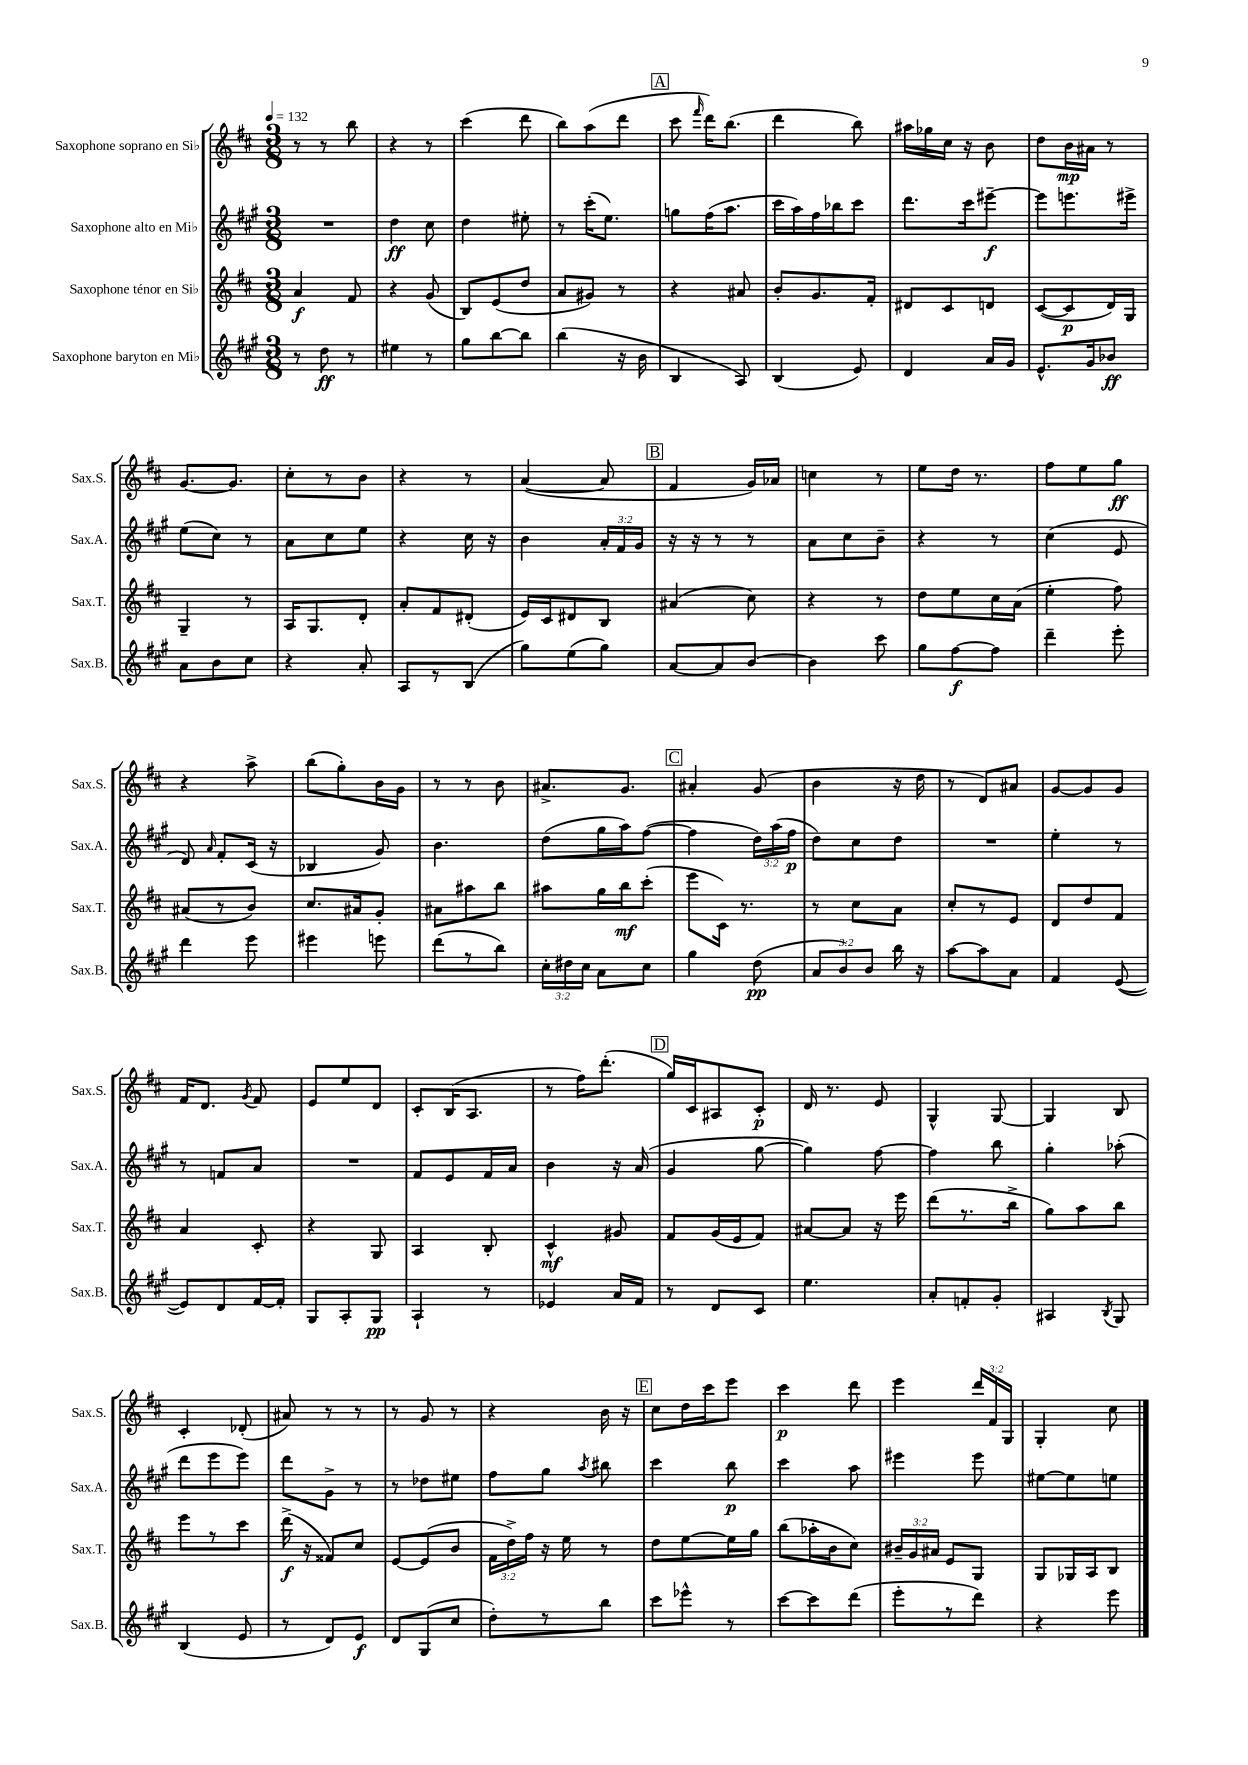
<<
\new StaffGroup <<
\new Staff = "s0" \with { instrumentName = "Saxophone soprano en Sib" shortInstrumentName = "Sax.S." } {
    \clef treble \key d \major \numericTimeSignature \time 3/8 \override Staff.TupletNumber.text = #tuplet-number::calc-fraction-text \tempo 4 = 132
    \autoBeamOff r8 r8 b''8 |
    r4 r8 |
    cis'''4( d'''8 |
    b''8[) a''8( d'''8] |
    \mark \markup { \box "A" } cis'''8 \grace { fis'''16 } d'''16[) b''8.]( |
    d'''4 b''8) |
    ais''16[ ges''16 cis''16] r16 b'8 |
    d''8[ b'16\mp ais'16] r8 |
    g'8.[~ g'8.] |
    cis''8[-. r8 b'8] |
    r4 r8 |
    a'4~( a'8 |
    \mark \markup { \box "B" } fis'4 g'16[) aes'16] |
    c''4 r8 |
    e''8[ d''16] r8. |
    fis''8[ e''8 g''8]\ff |
    r4 a''8-> |
    b''8[( g''8-.) b'16 g'16] |
    r8 r8 b'8 |
    ais'8.[-> g'8.] |
    \mark \markup { \box "C" } ais'4-. g'8( |
    b'4 r16 d''16 |
    r8 d'8[) ais'8] |
    g'8[~ g'8 g'8] |
    fis'16[ d'8.] \acciaccatura { g'8 } fis'8 |
    e'8[ e''8 d'8] |
    cis'8[-. b16( a8.] |
    r8 fis''16[) d'''8.]-.( |
    \mark \markup { \box "D" } g''16[) cis'16 ais8 cis'8]-.\p |
    d'16 r8. e'8 |
    g4-^ g8~ |
    g4 b8 |
    cis'4-. des'8-.( |
    ais'8) r8 r8 |
    r8 g'8 r8 |
    r4 b'16 r16 |
    \mark \markup { \box "E" } cis''8[ d''16 cis'''16 e'''8] |
    cis'''4\p d'''8 |
    e'''4 \tuplet 3/2 { d'''16[ fis'16 g16] } |
    g4-. cis''8 \bar "|." |
}
\new Staff = "s1" \with { instrumentName = "Saxophone alto en Mib" shortInstrumentName = "Sax.A." } {
    \clef treble \key a \major \numericTimeSignature \time 3/8 \override Staff.TupletNumber.text = #tuplet-number::calc-fraction-text
    \autoBeamOff R4. |
    d''4\ff cis''8 |
    d''4 eis''8-. |
    r8 cis'''16[-.( e''8.]) |
    \mark \markup { \box "A" } g''8[ fis''16( a''8.] |
    cis'''16[ a''16) fis''16 bes''16 cis'''8] |
    d'''8.[ cis'''16 eis'''8]~--\f |
    eis'''8[ e'''8. eis'''16]-> |
    e''8[( cis''8]) r8 |
    a'8[ cis''8 e''8] |
    r4 cis''16 r16 |
    b'4 \tuplet 3/2 { a'16[-. fis'16 gis'16] } |
    \mark \markup { \box "B" } r16 r16 r8 r8 |
    a'8[ cis''8 b'8]-- |
    r4 r8 |
    cis''4( e'8 |
    d'8) \grace { a'16 } fis'8[-. cis'16]( r16 |
    bes4 gis'8) |
    b'4. |
    d''8[( gis''16 a''16) fis''8]~( |
    \mark \markup { \box "C" } fis''4 \tuplet 3/2 { d''16[) a''16( fis''16]\p } |
    d''8[) cis''8 d''8] |
    R4. |
    e''4-. r8 |
    r8 f'8[ a'8] |
    R4. |
    fis'8[ e'8 fis'16 a'16] |
    b'4 r16 a'16( |
    \mark \markup { \box "D" } gis'4 gis''8~ |
    gis''4) fis''8~ |
    fis''4 b''8 |
    gis''4-. aes''8-.( |
    d'''8[ e'''8 e'''8]) |
    d'''8[ gis'8]-> r8 |
    r8 des''8[ eis''8] |
    fis''8[ gis''8] \acciaccatura { a''8 } bis''8 |
    \mark \markup { \box "E" } cis'''4 b''8\p |
    cis'''4 a''8 |
    eis'''4 eis'''8 |
    eis''8[~ eis''8 e''8] \bar "|." |
}
\new Staff = "s2" \with { instrumentName = "Saxophone ténor en Sib" shortInstrumentName = "Sax.T." } {
    \clef treble \key d \major \numericTimeSignature \time 3/8 \override Staff.TupletNumber.text = #tuplet-number::calc-fraction-text
    \autoBeamOff a'4\f fis'8 |
    r4 g'8( |
    b8[) e'8( d''8] |
    a'8[ gis'8]) r8 |
    \mark \markup { \box "A" } r4 ais'8 |
    b'8[-. g'8. fis'16]-. |
    dis'8[ cis'8 d'8] |
    cis'8[~( cis'8\p d'16) g16] |
    g4-- r8 |
    a16[ g8. d'8]-. |
    a'8[-. fis'8 dis'8]-.( |
    e'16[) cis'16 dis'8 b8] |
    \mark \markup { \box "B" } ais'4( cis''8) |
    r4 r8 |
    d''8[ e''8 cis''16 a'16]( |
    e''4-. fis''8) |
    ais'8[( r8 b'8]) |
    cis''8.[ ais'16 g'8]-. |
    ais'8[ ais''8 b''8] |
    ais''8[ g''16 b''16\mf cis'''8]-.( |
    \mark \markup { \box "C" } e'''8[ cis'16]) r8. |
    r8 cis''8[ a'8] |
    cis''8[-. r8 e'8] |
    d'8[ d''8 fis'8] |
    a'4 cis'8-. |
    r4 g8 |
    a4 b8-. |
    cis'4-^\mf gis'8 |
    \mark \markup { \box "D" } fis'8[ g'16( e'16 fis'8]) |
    ais'8[~ ais'8] r16 e'''16 |
    d'''8[( r8. b''16]-> |
    g''8[) a''8 b''8] |
    e'''8[ r8 cis'''8] |
    d'''16->\f( r16 fisis'8[) cis''8] |
    e'8[~ e'8( b'8] |
    \tuplet 3/2 { fis'16[ d''16->) fis''16] } r16 e''16 r8 |
    \mark \markup { \box "E" } d''8[ e''8~ e''16 g''16] |
    b''8[( aes''16-. b'16 cis''8]) |
    \tuplet 3/2 { bis'16[-- g'16 ais'16] } e'8[ g8] |
    g8[ ges16 a16 b8] \bar "|." |
}
\new Staff = "s3" \with { instrumentName = "Saxophone baryton en Mib" shortInstrumentName = "Sax.B." } {
    \clef treble \key a \major \numericTimeSignature \time 3/8 \override Staff.TupletNumber.text = #tuplet-number::calc-fraction-text
    \autoBeamOff r8 d''8\ff r8 |
    eis''4 r8 |
    gis''8[ b''8~ b''8] |
    b''4( r16 b'16 |
    \mark \markup { \box "A" } b4 a8) |
    b4( e'8) |
    d'4 a'16[ gis'16] |
    e'8.[-^ gis'16 bes'8]\ff |
    a'8[ b'8 cis''8] |
    r4 a'8-. |
    a8[ r8 b8]( |
    gis''8[) e''8( gis''8]) |
    \mark \markup { \box "B" } a'8[~ a'8 b'8]~ |
    b'4 cis'''8 |
    gis''8[ fis''8~\f fis''8] |
    d'''4-- e'''8-. |
    d'''4 e'''8 |
    eis'''4 e'''8 |
    d'''8[( r8 b''8]) |
    \tuplet 3/2 { cis''16[-. dis''16 cis''16] } a'8[ cis''8] |
    \mark \markup { \box "C" } gis''4 d''8\pp( |
    \tuplet 3/2 { a'8[ b'8) b'8] } b''16 r16 |
    a''8[~ a''8 a'8] |
    fis'4 e'8~( |
    e'8[) d'8 fis'16~ fis'16]-. |
    gis8[ a8-. gis8]\pp |
    a4-! r8 |
    ees'4 a'16[ fis'16] |
    \mark \markup { \box "D" } r8 d'8[ cis'8] |
    e''4. |
    a'8[-. f'8-. gis'8]-. |
    ais4 \acciaccatura { b8 } gis8 |
    b4( e'8 |
    r8 d'8[) e'8]\f |
    d'8[ gis8( cis''8] |
    d''8[-.) r8 b''8] |
    \mark \markup { \box "E" } cis'''8[ ees'''8]-^ r8 |
    cis'''8[~ cis'''8 d'''8]( |
    e'''8[-. r8 d'''8]) |
    r4 e'''8 \bar "|." |
}
>>
>>
\layout { \context { \Score \remove "Bar_number_engraver" } }
